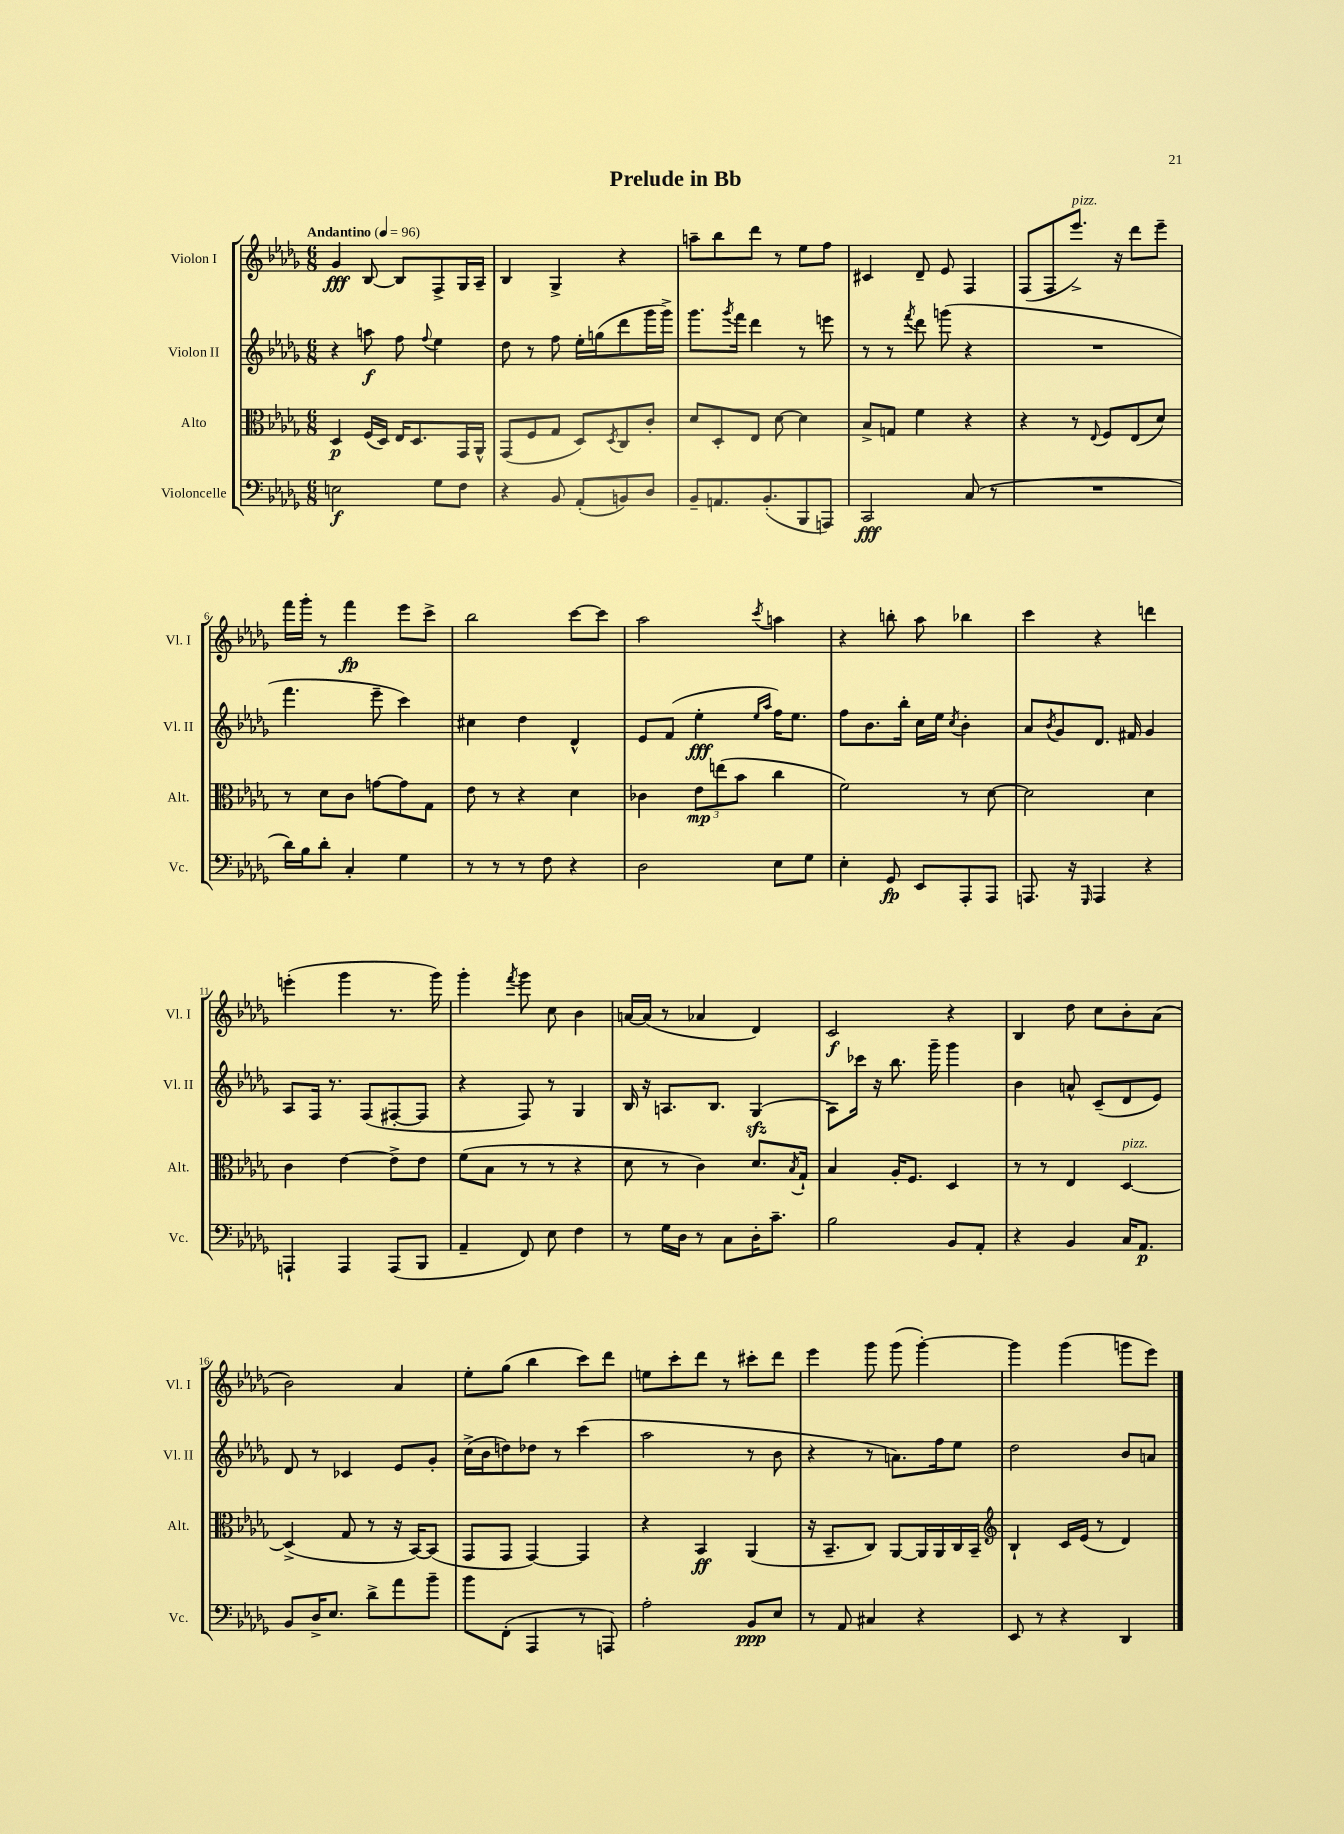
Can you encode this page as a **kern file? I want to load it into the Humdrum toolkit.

**kern	**kern	**kern	**kern
*staff4	*staff3	*staff2	*staff1
*clefF4	*clefC3	*clefG2	*clefG2
*k[b-e-a-d-g-]	*k[b-e-a-d-g-]	*k[b-e-a-d-g-]	*k[b-e-a-d-g-]
*M6/8	*M6/8	*M6/8	*M6/8
*MM96	*MM96	*MM96	*MM96
2E	4D-	4r	4g-
.	(16F	8aa	[8B-
.	16D-)	.	.
.	16E-	8ff	8B-]
.	8.D-	.	.
.	.	8qqff	.
8G-	.	4ee-	8F^
8F	16GG-	.	16G-
.	16AA-^^	.	16A-~
=	=	=	=
4r	(8GG-	8dd-	4B-
.	8F	8r	.
8BB-	8G-	8ff	4G-^
(8AA-'	8D-)	16ee-'	.
.	.	(16gg	.
.	8qD-	.	.
8BB)	8C	8ddd-	4r
8D-	8c'	16ggg-	.
.	.	16ggg-^)	.
=	=	=	=
8BB-~	8d-	8.ggg-	8aa~
8.AA	8D-'	.	8bb-
.	.	8qggg-	.
.	.	16fff	.
.	8E-	4ddd-	8ddd-
(8.BB-'	.	.	.
.	[8d-	.	8r
8BBB-	4d-]	8r	8ee-
8AAA)	.	8eee	8ff
=	=	=	=
2CC	8B-^	8r	4c#
.	8G	8r	.
.	.	8qfff	.
.	4f	8ddd-	8d-~
.	.	(8ggg	8e-
(8C	4r	4r	4F
8r	.	.	.
=	=	=	=
2.r	4r	2.r	(8F
.	.	.	8F
.	8r	.	8.eee-^)
.	8qqE-	.	.
.	8F	.	.
.	.	.	16r
.	(8E-	.	8ddd-
.	8d-)	.	8eee-~
=	=	=	=
16d-)	8r	4.fff	16fff
16B-	.	.	16ggg-'
8d-'	8d-	.	8r
4C'	8c	.	4fff
.	[8g	8eee-~	.
4G-	8g]	4ccc)	8eee-
.	8G-	.	8ccc^
=	=	=	=
8r	8e-	4cc#	2bb-
8r	8r	.	.
8r	4r	4dd-	.
8F	.	.	.
4r	4d-	4d-^^	[8ccc
.	.	.	8ccc]
=	=	=	=
2D-	4c-	8e-	2aa-
.	.	(8f	.
.	12e-	4ee-'	.
.	(12ee	.	.
.	12b-	.	.
.	.	16qqee-	.
.	.	16qqaa-	8qccc
8E-	4cc	16ff)	4aa
.	.	8.ee-	.
8G-	.	.	.
=	=	=	=
4E-'	2f)	8ff	4r
.	.	8.b-	.
8GG-	.	.	8bb'
.	.	16bb-'	.
8EE-	.	16cc	8aa-
.	.	16ee-	.
.	.	8qcc	.
8AAA-'	8r	4b-'	4bb-
8AAA-	[8d-	.	.
=	=	=	=
8.AAA	2d-]	8a-	4ccc
.	.	8qb-	.
.	.	8g-	.
16r	.	.	.
16qqGGG-	.	.	.
4AAA	.	8.d-	4r
.	.	16f#	.
4r	4d-	4g-	4ddd
=	=	=	=
4AAA`	4c	8A-	(4eee'
.	.	16F	.
.	.	8.r	.
4AAA	[4e-	.	4ggg-
.	.	(8F	.
(8AAA	8e-^]	[8F#'	8.r
8BBB-	8e-	8F#]	.
.	.	.	16ggg-)
=	=	=	=
4AA-~	(8f	4r	4ggg-'
.	8B-	.	.
.	.	.	8qfff
8FF)	8r	8F)	8ggg-
8E-	8r	8r	8cc
4F	4r	4G-	4b-
=	=	=	=
8r	8d-	16B-	[16a
.	.	16r	(16a]
16G-	8r	8.A	8r
16D-	.	.	.
8r	4c)	.	4a-
.	.	8.B-	.
8C	.	.	.
16D-'	8.d-	(4G-	4d-)
8.c~	.	.	.
.	8qB-	.	.
.	16G-`	.	.
=	=	=	=
2B-	4B-	8A-)	2c
.	.	16ccc-	.
.	.	16r	.
.	16A-'	8.bb-	.
.	8.F	.	.
.	.	16ggg-~	.
8BB-	4D-	4ggg-	4r
8AA-'	.	.	.
=	=	=	=
4r	8r	4b-	4B-
.	8r	.	.
4BB-	4E-	8a^^	8dd-
.	.	(8c~	8cc
16C	[4D-	8d-	8b-'
8.AA-	.	.	.
.	.	8e-)	(8a-
=	=	=	=
8BB-	(4D-^]	8d-	2b-)
16D-^	.	8r	.
8.E-	.	.	.
.	8G-	4c-	.
8d-^	8r	.	.
8a-	16r	8e-	4a-
.	[16BB-)	.	.
8b-~	(8BB-]	8g-'	.
=	=	=	=
8b-	8GG-	(16cc^	8ee-'
.	.	16b-	.
(8FF'	8GG-	8dd)	(8gg-
4AAA-	[4GG-)	8dd-	4bb-
.	.	8r	.
8r	4GG-]	(4ccc	8ccc)
8AAA)	.	.	8ddd-
=	=	=	=
2A-'	4r	2aa-	8ee
.	.	.	8ccc'
.	4BB-	.	8ddd-
.	.	.	8r
8BB-	(4AA-	8r	8ccc#'
8E-	.	8b-	8ddd-
=	=	=	=
8r	16r	4r	4eee-
.	8.BB-~	.	.
8AA-	.	.	.
4C#	8C)	8r	8ggg-
.	[8AA-	8.a)	(8ggg-
4r	16AA-]	.	[4ggg-')
.	16AA-	16ff	.
.	16C	8ee-	.
.	16BB-~	.	.
=	=	=	=
*	*clefG2	*	*
8EE-	4B-`	2dd-	4ggg-]
8r	.	.	.
4r	16c	.	(4ggg-
.	(16e-	.	.
.	8r	.	.
4DD-	4d-)	8b-	8ggg
.	.	8a	8eee-)
==	==	==	==
*-	*-	*-	*-
